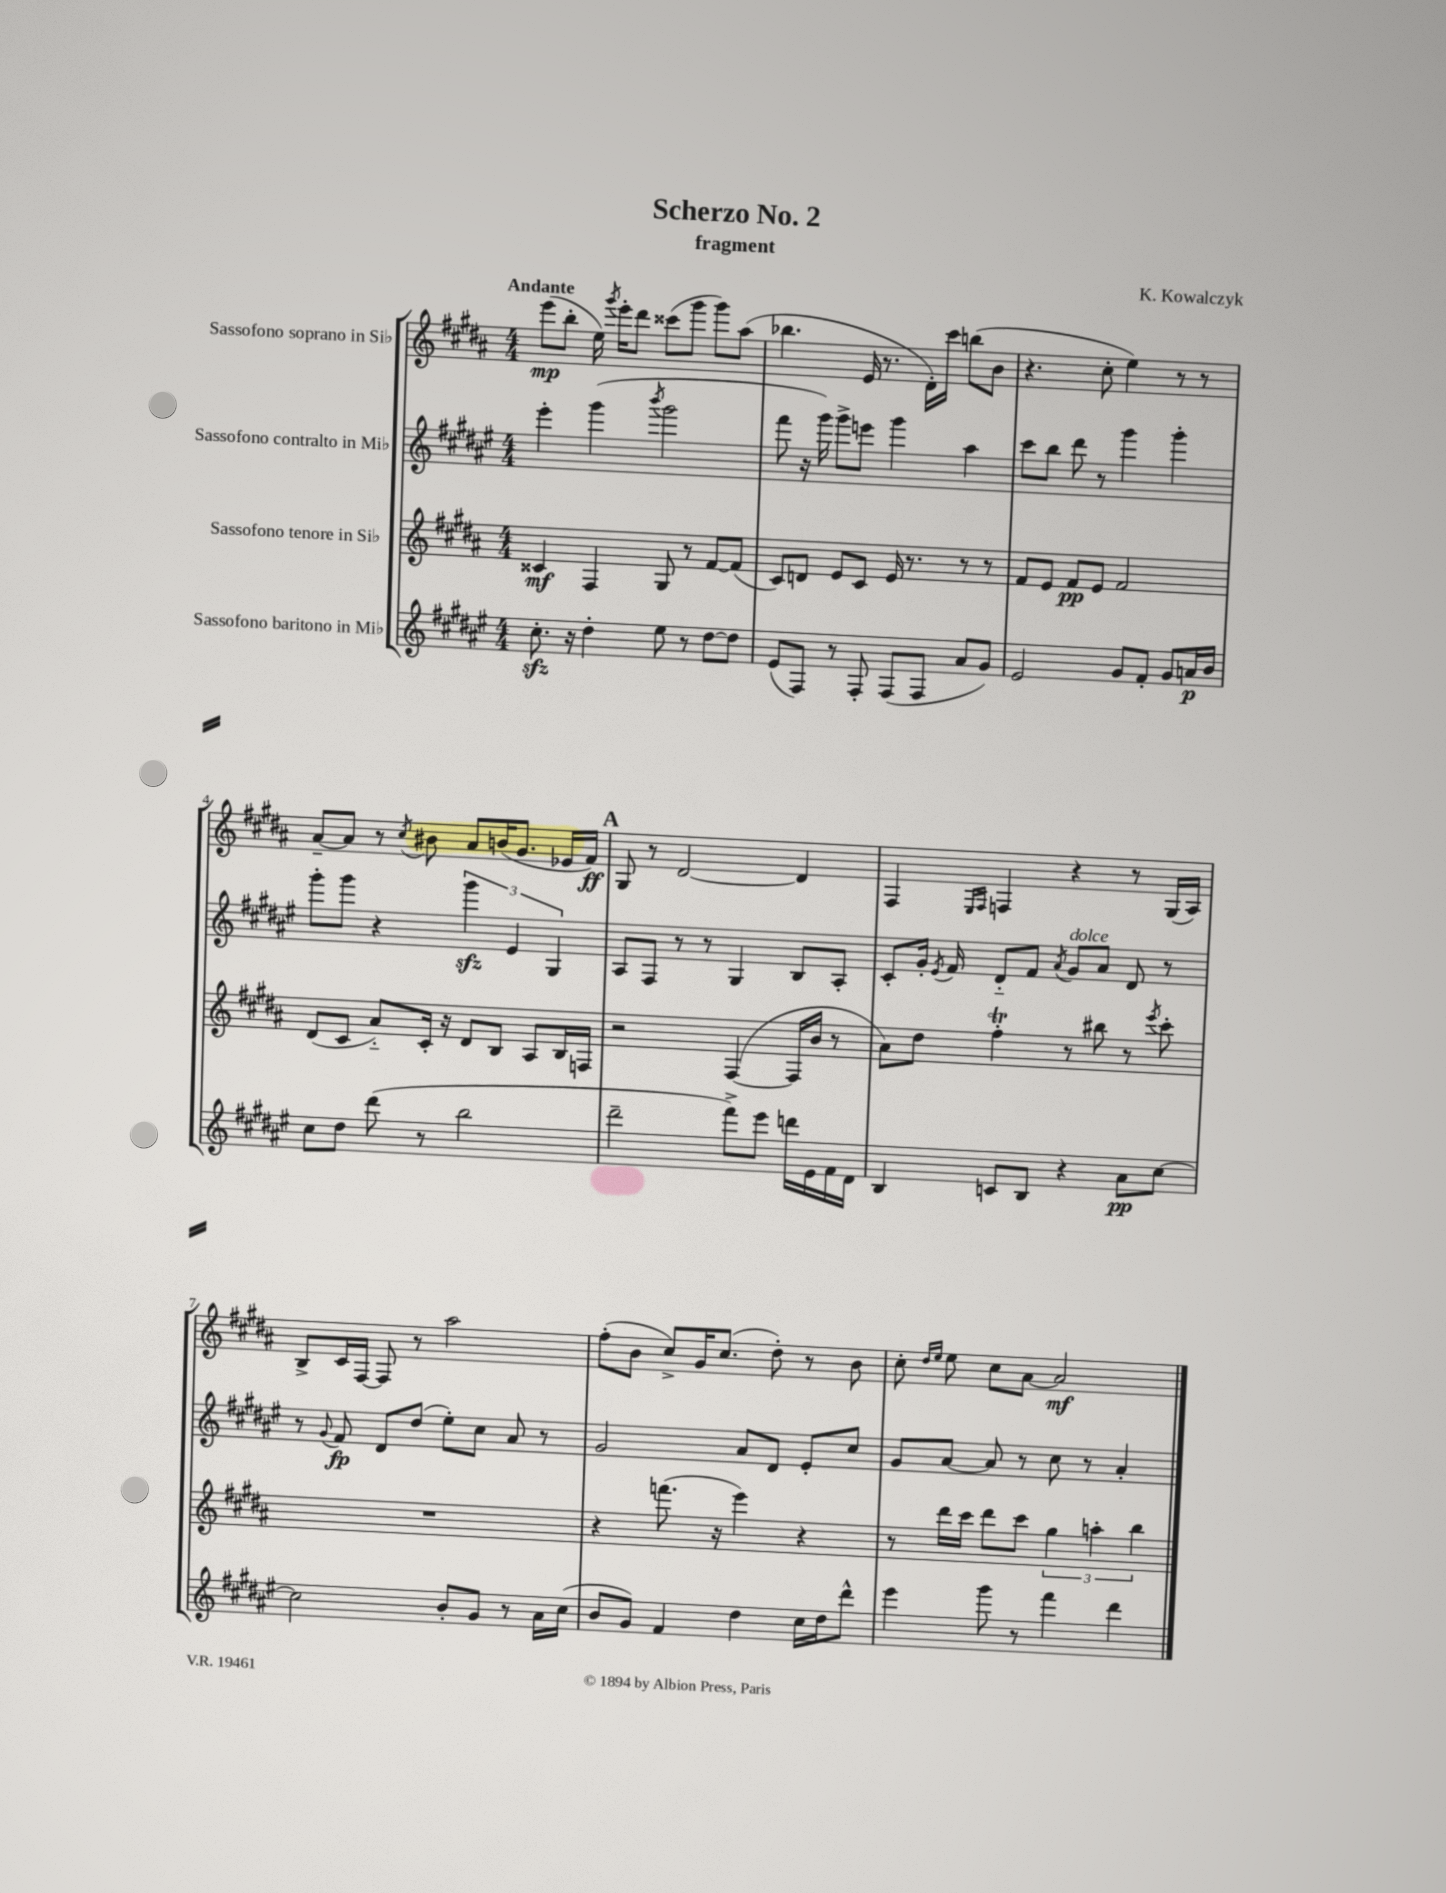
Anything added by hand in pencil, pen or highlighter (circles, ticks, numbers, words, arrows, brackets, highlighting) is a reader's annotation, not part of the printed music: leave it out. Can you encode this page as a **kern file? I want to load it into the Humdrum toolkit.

**kern	**dynam	**kern	**dynam	**kern	**dynam	**kern	**dynam
*part4	*part4	*part3	*part3	*part2	*part2	*part1	*part1
*staff4	*staff4	*staff3	*staff3	*staff2	*staff2	*staff1	*staff1
*I"Sassofono baritono in Mi♭	*	*I"Sassofono tenore in Si♭	*	*I"Sassofono contralto in Mi♭	*	*I"Sassofono soprano in Si♭	*
*clefG2	*	*clefG2	*	*clefG2	*	*clefG2	*
*k[f#c#g#d#a#e#]	*	*k[f#c#g#d#a#]	*	*k[f#c#g#d#a#e#]	*	*k[f#c#g#d#a#]	*
*M4/4	*	*M4/4	*	*M4/4	*	*M4/4	*
=1	=1	=1	=1	=1	=1	=1	=1
!	!	!	!	!	!	!LO:TX:a:B:t=Andante	!
8.cc#zz'\	.	4c##X/	mf	4eee#'\	.	(8eee\L	mp
.	.	.	.	.	.	8bb'\J	.
16r	.	.	.	.	.	.	.
4dd#'\	.	4F#/	.	(4ggg#\	.	16ee\)	.
.	.	.	.	.	.	8qggg#/	.
.	.	.	.	.	.	16eee'\KL	.
.	.	.	.	.	.	8ddd#\J	.
.	.	.	.	8qbbb/	.	.	.
8ee#\	.	8G#/	.	2ggg#\	.	(8ccc##X\L	.
8r	.	8r	.	.	.	8ggg#\J	.
[8dd#\L	.	[8f#/L	.	.	.	8ggg#\L)	.
8dd#\J]	.	(8f#/J]	.	.	.	(8aa#\J	.
=2	=2	=2	=2	=2	=2	=2	=2
(8e#/L	.	8c#/L)	.	8fff#\	.	4.bb-X\	.
8F#/J)	.	8dn/J	.	16r	.	.	.
.	.	.	.	16ggg#\)	.	.	.
8r	.	8e/L	.	8ggg#^\L	.	.	.
8F#'/	.	8c#/J	.	8eeen\J	.	16e/	.
.	.	.	.	.	.	8.r	.
(8F#/L	.	16e/	.	4ggg#\	.	.	.
.	.	8.r	.	.	.	.	.
8F#/J	.	.	.	.	.	16d#'\LL)	.
.	.	.	.	.	.	16ccc#\JJ	.
8a#/L	.	8r	.	4aa#\	.	(8bbn\L	.
8g#/J)	.	8r	.	.	.	8b\J	.
=3	=3	=3	=3	=3	=3	=3	=3
2e#/	.	8f#/L	.	8ccc#\L	.	4.r	.
.	.	8e/J	.	8bb\J	.	.	.
.	.	8f#/L	pp	8ddd#\	.	.	.
.	.	8e/J	.	8r	.	8cc#'\	.
8g#/L	.	2f#/	.	4ggg#\	.	4ee\)	.
8f#'/J	.	.	.	.	.	.	.
8g#/L	.	.	.	4ggg#'\	.	8r	.
16an/L	p	.	.	.	.	8r	.
16b/JJ	.	.	.	.	.	.	.
!!LO:LB:g=z
=4	=4	=4	=4	=4	=4	=4	=4
8cc#\L	.	(8d#/L	.	8ggg#'\L	.	[8a#~/L	.
8dd#\J	.	8c#/J	.	8ggg#\J	.	8a#/J]	.
(8ddd#\	.	8a#/L)	.	4r	.	8r	.
.	.	.	.	.	.	8qcc#/	.
8r	.	16c#'/Jk	.	.	.	8b#X\	.
.	.	16r	.	.	.	.	.
2bb\	.	8d#/L	.	6ggg#zz\	.	8a#/L	.
.	.	8B/J	.	.	.	(16bn/K	.
.	.	.	.	6e#/	.	.	.
.	.	.	.	.	.	8.g#/J	.
.	.	8A#/L	.	.	.	.	.
.	.	.	.	6G#/	.	.	.
.	.	16B/L	.	.	.	16e-X/LL	.
.	.	16Fn/JJ	.	.	.	16f#/JJ)	ff
!!LO:REH:place=s1:t=A
=5	=5	=5	=5	=5	=5	=5	=5
2ddd#~\	.	2r	.	8A#/L	.	8G#/	.
.	.	.	.	8F#/J	.	8r	.
.	.	.	.	8r	.	[2d#/	.
.	.	.	.	8r	.	.	.
8fff#^\L)	.	([4F#/	.	4G#/	.	.	.
8eee#\J	.	.	.	.	.	.	.
16dddn\LL	.	16F#/LL]	.	8B/L	.	4d#/]	.
16e#\	.	16b/JJ	.	.	.	.	.
16f#\	.	8r	.	8A#'/J	.	.	.
16d#\JJ	.	.	.	.	.	.	.
=6	=6	=6	=6	=6	=6	=6	=6
4B/	.	8a#\L)	.	8c#'/L	.	4F#/	.
.	.	8dd#\J	.	16g#'/Jk	.	.	.
.	.	.	.	8qe#/	.	.	.
.	.	.	.	16f#/	.	.	.
.	.	.	.	.	.	16qqE/LL	.
.	.	.	.	.	.	16qqF#/JJ	.
8cn/L	.	4ff#T'\	.	8d#/L	.	4Fn/	.
8B/J	.	.	.	8f#/J	.	.	.
.	.	.	.	8qa#/	.	.	.
!	!	!	!	!LO:TX:a:i:t=dolce	!	!	!
4r	.	8r	.	8g#/L	.	4r	.
.	.	8bb#X\	.	8a#/J	.	.	.
8a#\L	pp	8r	.	8d#/	.	8r	.
.	.	8qeee/	.	.	.	.	.
[8cc#\J	.	8ccc#'\	.	8r	.	(16G#/LL	.
.	.	.	.	.	.	16A#/JJ)	.
!!LO:LB:g=z
=7	=7	=7	=7	=7	=7	=7	=7
2cc#\]	.	1r	.	8r	.	8B^/L	.
.	.	.	.	8qqg#/	.	.	.
.	.	.	.	8f#/	fp	16c#/L	.
.	.	.	.	.	.	[16F#/JJ	.
.	.	.	.	8d#/L	.	8F#/]	.
.	.	.	.	(8dd#/J	.	8r	.
8b'/L	.	.	.	8ee#'\L)	.	2aa#\	.
8g#/J	.	.	.	8cc#\J	.	.	.
8r	.	.	.	8a#/	.	.	.
16a#\LL	.	.	.	8r	.	.	.
(16cc#\JJ	.	.	.	.	.	.	.
=8	=8	=8	=8	=8	=8	=8	=8
8b/L	.	4r	.	2g#/	.	(8ff#'\L	.
8g#/J)	.	.	.	.	.	8b\J	.
4f#/	.	(8.fffn\	.	.	.	8cc#^/L)	.
.	.	.	.	.	.	16g#/K	.
.	.	16r	.	.	.	(8.cc#/J	.
4dd#\	.	4eee\)	.	8a#/L	.	.	.
.	.	.	.	8d#/J	.	8dd#'\)	.
16cc#\LL	.	4r	.	8e#'/L	.	8r	.
16dd#\J	.	.	.	.	.	.	.
8ddd#^^\J	.	.	.	8cc#/J	.	8b\	.
=9	=9	=9	=9	=9	=9	=9	=9
4eee#\	.	8r	.	8g#/L	.	8cc#'\	.
.	.	.	.	.	.	16qqdd#/LL	.
.	.	.	.	.	.	16qqee/JJ	.
.	.	16ddd#\LL	.	[8a#/J	.	8ee\	.
.	.	16ccc#\JJ	.	.	.	.	.
8ggg#\	.	8ddd#\L	.	8a#/]	.	8cc#\L	.
8r	.	8ccc#\J	.	8r	.	[8a#\J	.
4fff#\	.	6gg#\	.	8cc#\	.	2a#/]	mf
.	.	.	.	8r	.	.	.
.	.	6aan'\	.	.	.	.	.
4ddd#\	.	.	.	4a#'/	.	.	.
.	.	6bb\	.	.	.	.	.
==	==	==	==	==	==	==	==
*-	*-	*-	*-	*-	*-	*-	*-
